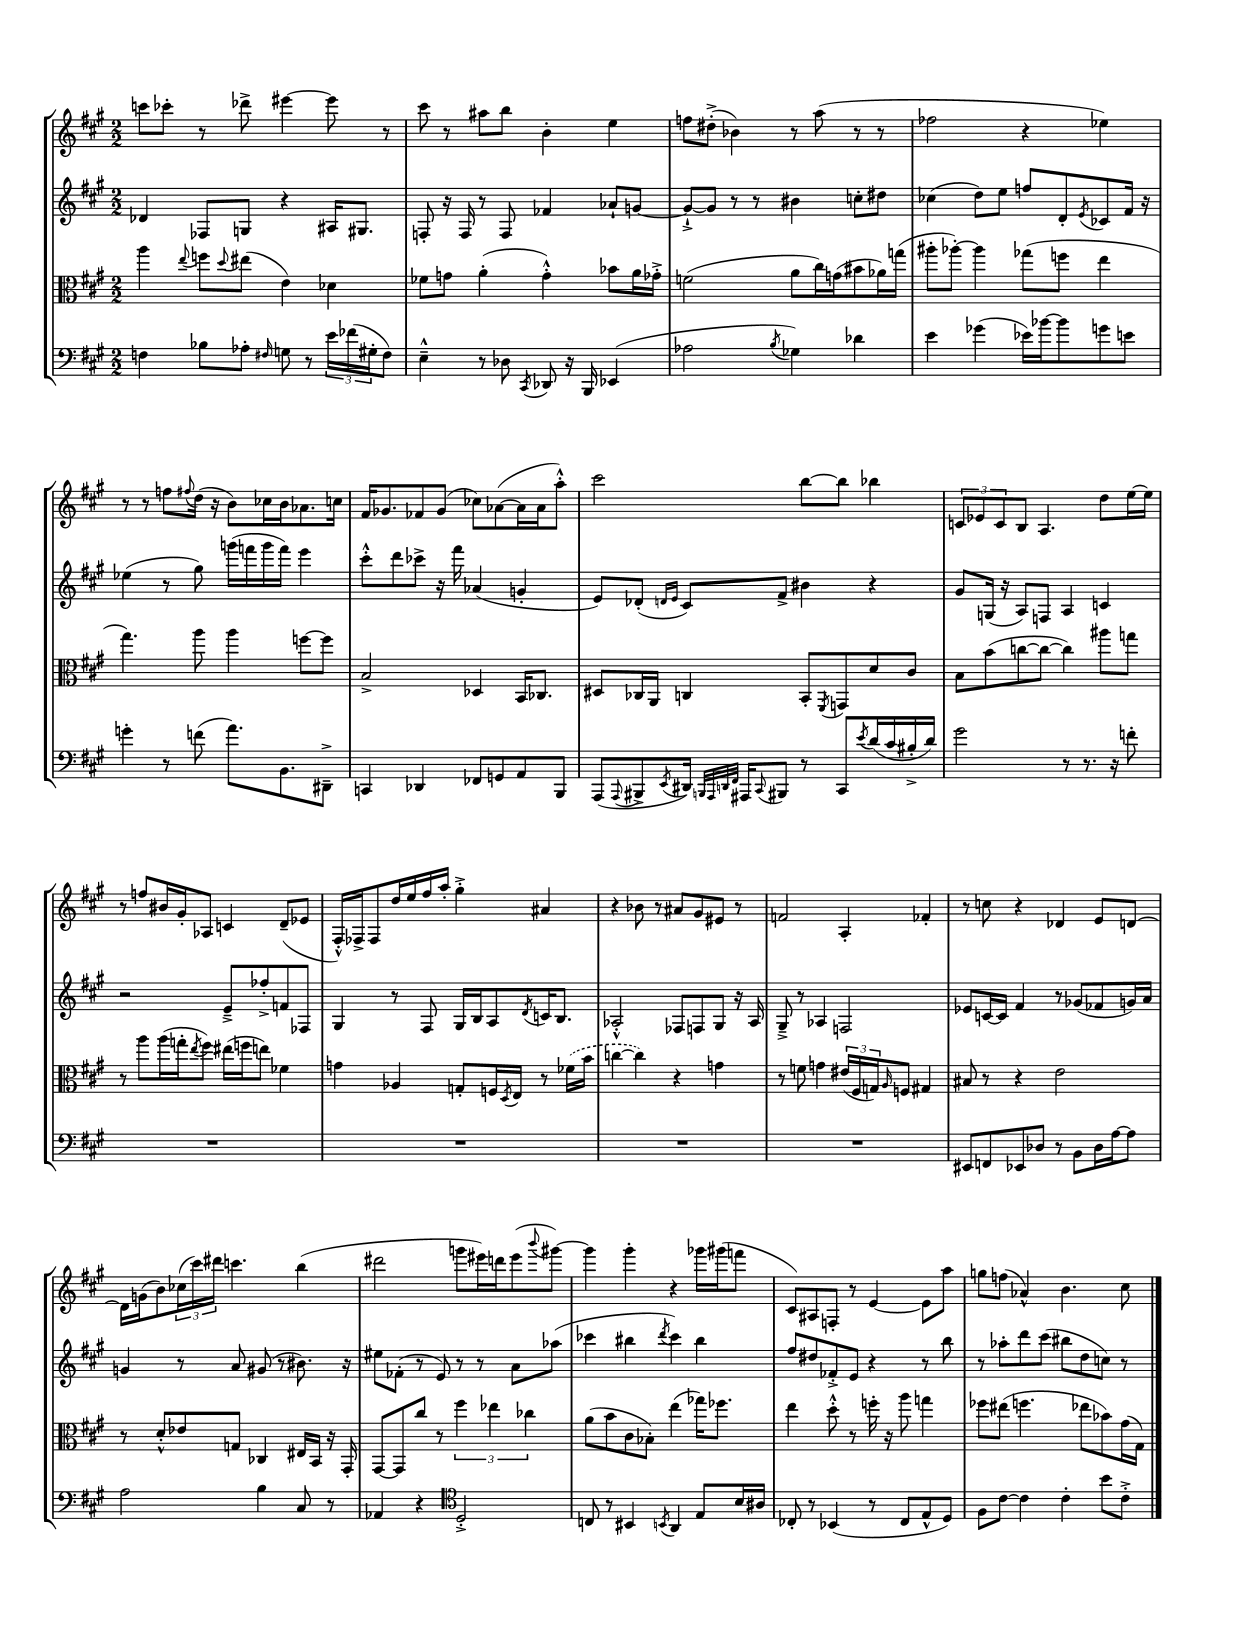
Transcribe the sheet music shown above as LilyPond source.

<<
\new StaffGroup <<
\new Staff = "s0" {
    \clef treble \key a \major \numericTimeSignature \time 2/2
    c'''8 ces'''8-. r8 des'''8-> eis'''4~ eis'''8 r8 |
    cis'''8 r8 ais''8 b''8 b'4-. e''4 |
    f''8 dis''8-.->( bes'4) r8 a''8( r8 r8 |
    fes''2 r4 ees''4) |
    r8 r8 f''8 \appoggiatura { fis''8 } d''16( r16 b'8) ces''16 b'16 aes'8. c''16 |
    fis'16 ges'8. fes'8 ges'8( ces''8) aes'8~( aes'16 aes'16 a''8-.-^) |
    cis'''2 b''8~ b''8 bes''4 |
    \tuplet 3/2 { c'8 ees'8 c'8 } b8 a4. d''8 e''16~ e''16 |
    r8 f''8 bis'16 gis'16-. aes8 c'4 d'8--( ees'8 |
    fis16-.-^) fes16-> fes8 d''16 e''16 fis''16 a''16-. gis''4-.-> ais'4 |
    r4 bes'8 r8 ais'8 gis'8 eis'8 r8 |
    f'2 a4-. fes'4-. |
    r8 c''8 r4 des'4 e'8 d'8~ |
    d'16 g'16( b'8) \tuplet 3/2 { ces''16( cis'''16) dis'''16 } c'''4. b''4( |
    dis'''2 g'''8 eis'''16) d'''16 eis'''8( \appoggiatura { b'''8 } gis'''8~) |
    gis'''4 gis'''4-. r4 ges'''16 gis'''16( f'''8 |
    cis'8) ais8 f8-. r8 e'4~ e'8 a''8 |
    g''8 f''8( aes'4-^) b'4. cis''8 \bar "|." |
}
\new Staff = "s1" {
    \clef treble \key a \major \numericTimeSignature \time 2/2
    des'4 fes8 g8 r4 ais16 gis8. |
    f8-. r16 f16 r8 f8 fes'4 aes'8-! g'8~ |
    g'8~-!-> g'8 r8 r8 bis'4 c''8-. dis''8 |
    ces''4( d''8) e''8 f''8 d'8-. \acciaccatura { e'8 } ces'8 fis'16 r16 |
    ees''4( r8 gis''8) g'''16( f'''16 g'''16 f'''16) e'''4 |
    cis'''8-.-^ d'''8 ces'''8-> r16 fis'''16 aes'4( g'4-. |
    e'8) des'8-.( \grace { d'16 e'16 } cis'8) fis'8-> bis'4 r4 |
    gis'8 g16( r16 a8) f8 a4 c'4 |
    r2 e'8---> fes''8-.-> f'8 fes8 |
    gis4 r8 fis8 gis16 b16 a8 \acciaccatura { d'8 } c'16 b8. |
    aes2-.-^ fes8 f8 gis8 r16 aes16 |
    gis8---> r8 aes4 f2 |
    ees'8 c'16~ c'16 fis'4 r8 ges'8( fes'8 g'16) a'16 |
    g'4 r8 a'8 gis'8( r8 bis'8.) r16 |
    eis''8 fes'8-.( r8 e'8) r8 r8 a'8 aes''8( |
    ces'''4 bis''4 \acciaccatura { d'''8 } ces'''4) bis''4 |
    fis''8 dis''8 fes'8-.-> e'8 r4 r8 b''8 |
    r8 aes''8-. d'''8 cis'''8( bis''8 d''8 c''8) r8 \bar "|." |
}
\new Staff = "s2" {
    \clef alto \key a \major \numericTimeSignature \time 2/2
    a''4 \appoggiatura { e''8 } f''8 \appoggiatura { d''8 } eis''8( e'4) des'4 |
    fes'8 g'8 a'4-.( g'4-.-^) bes'8 a'16 ges'16-.-> |
    f'2( a'8 cis''16) g'16( bis'8 aes'16) g''16( |
    ais''8-. aes''8~-.) aes''4 ges''8( f''8 e''4 |
    gis''4.) a''8 a''4 f''8~ f''8 |
    b2-> des4 b,16 ces8. |
    dis8 ces16 a,16 c4 b,8-. \acciaccatura { fis,8 } g,8 d'8 cis'8 |
    b8 b'8( c''8~ c''8~ c''4) ais''8 g''8 |
    r8 a''8 a''16( g''16-. \acciaccatura { e''8 } fis''8) eis''16( f''16 e''8) fes'4 |
    g'4 aes4 g8-. f16 \acciaccatura { d8 } e16 r8 \once \slurDashed fes'16( b'16 |
    c''4~ c''4) r4 g'4 |
    r8 f'8 g'4 \tuplet 3/2 { eis'16( fis16 g16) } \grace { a16 } f8 gis4 |
    bis8 r8 r4 e'2 |
    r8 d'8-.-^ ees'8 g8 ces4 eis16 b,16 r16 gis,16-. |
    gis,8~ gis,8 cis''8 r8 \tuplet 3/2 { fis''4 ees''4 ces''4 } |
    a'8( b'8 cis'8 bes8-.) e''4( ges''16) fes''8. |
    e''4 d''8-.-^ r8 f''16-. r16 a''8 g''4 |
    fes''8 eis''8( f''4. ees''8 bes'8) gis'16( gis16) \bar "|." |
}
\new Staff = "s3" {
    \clef bass \key a \major \numericTimeSignature \time 2/2
    f4 bes8 aes8-. \grace { fis16 } g8 r8 \tuplet 3/2 { e'16 fes'16( gis16-. } fis8) |
    e4---^ r8 des8 \acciaccatura { cis,8 } des,8 r16 b,,16 ees,4( |
    aes2 \acciaccatura { b8 } ges4) des'4 |
    e'4 ges'4( ees'16) bes'16~ bes'8 g'8 e'8 |
    g'4-. r8 f'8( a'8.) b,8. dis,8---> |
    c,4 des,4 fes,8 g,8 a,8 b,,8 |
    a,,8( \appoggiatura { a,,8 } bis,,8-> \acciaccatura { e,8 } dis,16) \grace { b,,32 a,,32 d,32 fis,32 } ais,,16 \appoggiatura { cis,8 } bis,,8 r8 cis,8 \acciaccatura { e'8 } d'16( cis'16 bis16-.-> d'16) |
    gis'2 r8 r8. r16 f'8-. |
    R1 |
    R1 |
    R1 |
    R1 |
    eis,8 f,8 ees,8 des8 r8 b,8 des16 a16~ a8 |
    a2 b4 cis8 r8 |
    aes,4 r4 \clef tenor d2-.-> |
    c8 r8 bis,4 \acciaccatura { b,8 } a,4 e8 b16 ais16 |
    ces8-. r8 bes,4( r8 ces8 e8-^ d8) |
    fis8 cis'8~ cis'4 cis'4-. b'8 cis'8-.-> \bar "|." |
}
>>
>>
\layout { \context { \Score \remove "Bar_number_engraver" } }
